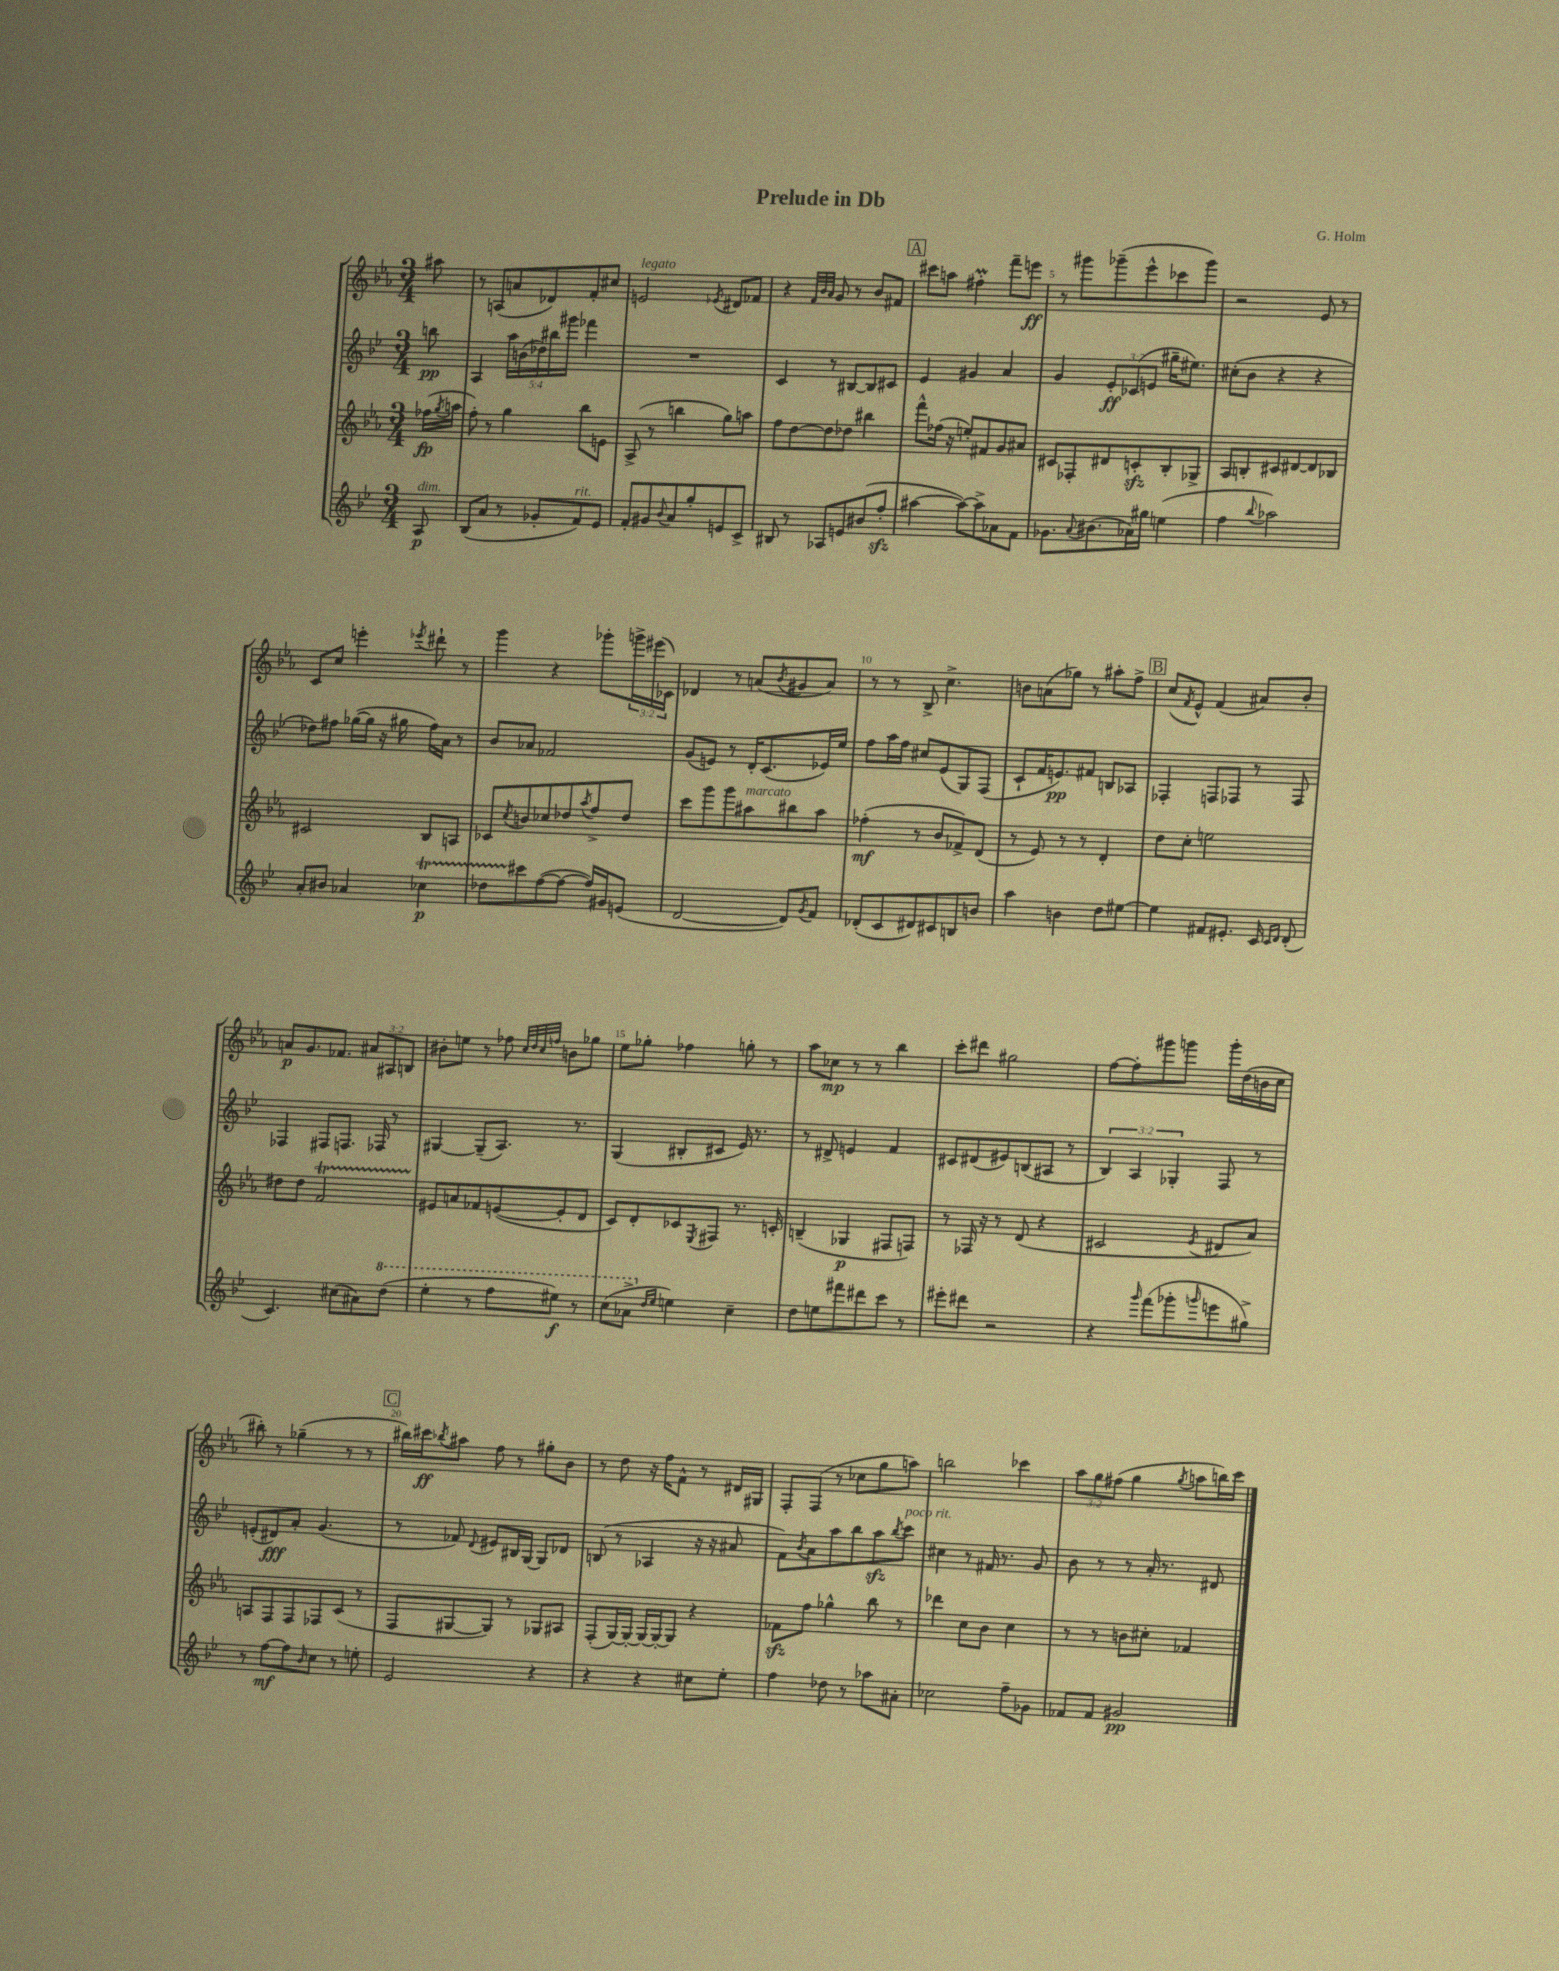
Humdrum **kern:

**kern	**dynam	**kern	**dynam	**kern	**dynam	**kern	**dynam
*part4	*part4	*part3	*part3	*part2	*part2	*part1	*part1
*staff4	*staff4	*staff3	*staff3	*staff2	*staff2	*staff1	*staff1
*clefG2	*	*clefG2	*	*clefG2	*	*clefG2	*
*k[b-e-]	*	*k[b-e-a-]	*	*k[b-e-]	*	*k[b-e-a-]	*
*M3/4	*	*M3/4	*	*M3/4	*	*M3/4	*
=	=	=	=	=	=	=	=
!LO:TX:a:i:t=dim.	!	!	!	!	!	!	!
8A/	p	(16ff-X\LL	fp	8bbn\	pp	8aa#X\	.
.	.	8qgg/	.	.	.	.	.
.	.	16aan\JJ	.	.	.	.	.
=1	=1	=1	=1	=1	=1	=1	=1
(8B-/L	.	8ff'\)	.	4A/	.	8r	.
8a/J	.	8r	.	.	.	(8An/L	.
8r	.	4gg\	.	20aa\LL	.	8an/	.
.	.	.	.	(20bn\	.	.	.
.	.	.	.	20dd-X\)	.	.	.
8g-X'/L	.	.	.	.	.	8d-X/)	.
.	.	.	.	20bb#X\	.	.	.
.	.	.	.	20ggg#X\JJ	.	.	.
!LO:TX:a:i:t=rit.	!	!	!	!	!	!	!
8f/)	.	8bb-\L	.	4fff-X\	.	8f'/	.
8e-/J	.	8en\J	.	.	.	8cc#X/J	.
=2	=2	=2	=2	=2	=2	=2	=2
!	!	!	!	!	!	!LO:TX:a:i:t=legato	!
8f'/L	.	(8A-^/	.	2.r	.	2en/	.
8g#X/	.	8r	.	.	.	.	.
8qqb-/	.	.	.	.	.	.	.
8a/	.	4bbn\	.	.	.	.	.
8gg'/	.	.	.	.	.	.	.
.	.	.	.	.	.	8qe-X/	.
8en/	.	8gg\L)	.	.	.	8d#X/L	.
8c^/J	.	8aan\J	.	.	.	8f-X/J	.
=3	=3	=3	=3	=3	=3	=3	=3
8B#X/	.	8ff\L	.	4c/	.	4r	.
8r	.	[8dd\	.	.	.	.	.
.	.	.	.	.	.	32qqf/LLL	.
.	.	.	.	.	.	32qqb-/	.
.	.	.	.	.	.	32qqa-/JJJ	.
8A-X/L	.	8dd\]	.	8r	.	8g/	.
8en/	.	8dd-X\J	.	[8B#X/L	.	8r	.
(8b#X/	.	4bb#X\	.	8B#/]	.	8b-/L	.
8ffzz'/J	.	.	.	8c#X/J	.	8f#X/J	.
!!LO:REH:place=s1:t=A
=4	=4	=4	=4	=4	=4	=4	=4
[4aa#X\	.	8fff^^\L	.	4e-/	.	8ccc#X\L	.
.	.	(16ff-X\Jk	.	.	.	8aan\J	.
.	.	16r	.	.	.	.	.
8aa#\L_)	.	8een'/L)	.	4g#X/	.	4ff#Xm'\	.
8aa#^\]	.	8f#X/	.	.	.	.	.
8a-X\	.	8g/	.	4a/	.	8fff~\L	.
8f\J	.	8a#X/J	.	.	.	8eeen\J	ff
=5	=5	=5	=5	=5	=5	=5	=5
8.g-X\L	.	8c#X/L	.	4g/	.	8r	.
.	.	8F-X'/	.	.	.	8ggg#X\L	.
8qqa/	.	.	.	.	.	.	.
(8.b#X\	.	.	.	.	.	.	.
.	.	8d#X/	.	12e-'/L	ff	(8ggg-X~\	.
.	.	.	.	(12c-X/	.	.	.
16a-X\L)	.	8cnzz'/	.	.	.	8eee-^^\	.
.	.	.	.	12en/J	.	.	.
16gg#X\JJ	.	.	.	.	.	.	.
(4een\	.	8B-'/	.	16gg#X~\KL	.	8ccc-X\	.
.	.	.	.	8.ee#X\J)	.	.	.
.	.	8G-X^/J	.	.	.	8ggg-\J)	.
=6	=6	=6	=6	=6	=6	=6	=6
4ff\	.	8A-/L	.	(8cc#X'\L	.	2r	.
.	.	8Bn'/	.	8b-\J	.	.	.
8qqbb-/	.	.	.	.	.	.	.
2aa-X\)	.	8c#X/	.	4r	.	.	.
.	.	[8d#X/	.	.	.	.	.
.	.	8d#/]	.	4r	.	8e-/	.
.	.	8B-X/J	.	.	.	8r	.
!!LO:LB:g=z
=7	=7	=7	=7	=7	=7	=7	=7
8a'/L	.	2c#X/	.	8dd-X\L)	.	8c/L	.
8b#X/J	.	.	.	8ff#X\J	.	8cc/J	.
4a-X/	.	.	.	([16gg-X\LL	.	4eeen'\	.
.	.	.	.	16gg-\JJ]	.	.	.
.	.	.	.	16r	.	.	.
.	.	.	.	16gg#X\	.	.	.
.	.	.	.	.	.	8qeee-X/	.
4cc-XT\	p	8B-/L	.	16ff#\LL)	.	8ddd#X`\	.
.	.	.	.	16a\JJ	.	.	.
.	.	8An/J	.	8r	.	8r	.
=8	=8	=8	=8	=8	=8	=8	=8
8dd-XTTT\L	.	8c-X/L	.	8b-/L	.	4ggg\	.
.	.	8qcc/	.	.	.	.	.
8ccc#X\	.	8bn/	.	8a-X/J	.	.	.
([8ff\	.	8cc-X/	.	2f-X/	.	4r	.
8ff\J_	.	8dd-X/	.	.	.	.	.
.	.	8qaa-/	.	.	.	.	.
16ff/LL])	.	8ff^/	.	.	.	8ggg-X'\L	.
16g#X/J	.	.	.	.	.	.	.
(8en/J	.	8dd-/J	.	.	.	24gggn^\L	.
.	.	.	.	.	.	(24eee#X\	.
.	.	.	.	.	.	24c-X\JJ)	.
=9	=9	=9	=9	=9	=9	=9	=9
[2d/	.	8ccc\L	.	(8g/L	.	4d-X/	.
.	.	8ggg\	.	8en/J)	.	.	.
.	.	8ggg\	.	8r	.	8r	.
!	!	!LO:TX:a:i:t=marcato	!	!	!	!	!
.	.	8aa#X\	.	16d'/KL	.	(8an/L	.
.	.	.	.	(8.c/	.	.	.
.	.	.	.	.	.	8qb-/	.
8d/L])	.	8bb#X\	.	.	.	8g#X/	.
8qg/	.	.	.	.	.	.	.
8f/J	.	8aa#\J	.	16e-X/L)	.	8a/J)	.
.	.	.	.	16ee-/JJ	.	.	.
=10	=10	=10	=10	=10	=10	=10	=10
(8d-X'/L	.	(4ff-X'\	mf	8ff\L	.	8r	.
8c/	.	.	.	16aa\L	.	8r	.
.	.	.	.	16ff\JJ	.	.	.
8d#X/)	.	8r	.	8cc#X/L	.	8B-^/	.
8c#X/	.	8b-/L	.	(8e-/	.	4.cc^\	.
8Bn/	.	8f-X^/)	.	8G/)	.	.	.
8bn/J	.	(8d/J	.	(8F/J	.	.	.
=11	=11	=11	=11	=11	=11	=11	=11
4aa\	.	8r	.	8c`/L	.	8bn\L	.
.	.	8e-/)	.	16f/K	.	(8an\	.
.	.	.	.	8.en/)	pp	.	.
4bn\	.	8r	.	.	.	8gg-X\J)	.
.	.	8r	.	8f#X/J	.	8r	.
8dd\L	.	4d'/	.	8Bn/L	.	8aa#X'\L	.
[8ee#X\J	.	.	.	8A-X/J	.	8ff^\J	.
!!LO:REH:place=s1:t=B
=12	=12	=12	=12	=12	=12	=12	=12
4ee#\]	.	8dd\L	.	4F-X'/	.	(8cc/L	.
.	.	.	.	.	.	8qf/	.
.	.	8cc'\J	.	.	.	8e-^^/J)	.
8f#X/L	.	2een\	.	8Fn/L	.	(4f/	.
8.e#X'/J	.	.	.	8F-X/J	.	.	.
.	.	.	.	8r	.	8a#X/L)	.
16c/	.	.	.	.	.	.	.
16qqc/LL	.	.	.	.	.	.	.
16qqd/JJ	.	.	.	.	.	.	.
(8d'/	.	.	.	8F-/	.	8b-'/J	.
!!LO:LB:g=z
=13	=13	=13	=13	=13	=13	=13	=13
4.c/)	.	8dd#X\L	.	4F-X/	.	8an/L	p
.	.	8dd#\J	.	.	.	8.g/	.
.	.	2fT/	.	8F#X/L	.	.	.
.	.	.	.	.	.	8.f-X/J	.
(8cc#X\L	.	.	.	8.Fn/J	.	.	.
8a#X\)	.	.	.	.	.	12a#X/L	.
.	.	.	.	16F-X/	.	.	.
.	.	.	.	.	.	12A#X/	.
*8va	*	*	*	*	*	*	*
(8ddd\J	.	.	.	8r	.	.	.
.	.	.	.	.	.	12Bn/J	.
=14	=14	=14	=14	=14	=14	=14	=14
4eee-'\	.	8e#X/L	.	[4G#X/	.	8b#X'\L	.
.	.	8an/	.	.	.	8een\J	.
8r	.	8f-X/	.	(8G#~/L]	.	8r	.
8fff\L	.	([8en/	.	8.A/J)	.	8ff-X\	.
.	.	.	.	.	.	32qqcc/LLL	.
.	.	.	.	.	.	32qqdd/	.
.	.	.	.	.	.	32qqcc/	.
.	.	.	.	.	.	32qqffn/JJJ	.
8eee#X\J)	f	8e'/]	.	.	.	8bn\L	.
.	.	.	.	8.r	.	.	.
8r	.	8d/J	.	.	.	8gg-X\J	.
=15	=15	=15	=15	=15	=15	=15	=15
(8ccc\L	.	8c/L)	.	(4G/	.	8ee-\L	.
8aa-X^\J	.	8d'/	.	.	.	8gg-X'\J	.
*X8va	*	*	*	*	*	*	*
16qqdd/LL	.	.	.	.	.	.	.
16qqee-/JJ	.	.	.	.	.	.	.
4een\)	.	8c-X/	.	8B#X'/L	.	4ff-X\	.
.	.	8qE-/	.	.	.	.	.
.	.	8F#X/J	.	8c#X/J	.	.	.
4cc~\	.	8.r	.	16e-/)	.	8ggn'\	.
.	.	.	.	8.r	.	.	.
.	.	.	.	.	.	8r	.
.	.	16cn'/	.	.	.	.	.
=16	=16	=16	=16	=16	=16	=16	=16
8dd\L	.	(4Bn~/	.	8r	.	8aa-\L	.
8een\	.	.	.	8d#X^/	.	8cc-X\J	mp
8fff#X\	.	4G-X/	p	4en/	.	8r	.
8ddd#X\	.	.	.	.	.	8r	.
8ccc\J	.	8F#X/L	.	4f/	.	4bb-\	.
8r	.	8Fn/J)	.	.	.	.	.
=17	=17	=17	=17	=17	=17	=17	=17
8eee#X'\L	.	8r	.	8c#X/L	.	8ccc'\L	.
8ddd#X\J	.	16F-X/	.	(8d#X/	.	8ddd#X\J	.
.	.	16r	.	.	.	.	.
2r	.	8r	.	8e#X/)	.	2gg#X\	.
.	.	(8d/	.	(8Bn/	.	.	.
.	.	4r	.	8A#X/J	.	.	.
.	.	.	.	8r	.	.	.
=18	=18	=18	=18	=18	=18	=18	=18
4r	.	2c#X/	.	6B-/)	.	[8ff\L	.
.	.	.	.	.	.	8ff'\]	.
.	.	.	.	6A/	.	.	.
16qqggg/	.	.	.	.	.	.	.
(8fff\L	.	.	.	.	.	8ggg#X\	.
.	.	.	.	6G-X'/	.	.	.
8ggg-X'\	.	.	.	.	.	8gggn\J	.
16qqgggn/	.	8qe-/	.	.	.	.	.
8eeen\	.	8d#X/L	.	8F/	.	16ggg'\LL	.
.	.	.	.	.	.	(16dd\	.
8gg#X^\J)	.	8a-/J)	.	8r	.	16bn\	.
.	.	.	.	.	.	16cc\JJ	.
!!LO:LB:g=z
=19	=19	=19	=19	=19	=19	=19	=19
8r	.	8An/L	.	(8en'/L	.	8bb#X'\)	.
[8ff\L	mf	8F/	.	8d#X/)	fff	8r	.
8ff\]	.	8F/	.	8a'/J	.	(4gg-X~\	.
16qqb-/	.	.	.	.	.	.	.
8cc\J	.	8F-X/	.	(4.g/	.	.	.
8r	.	(8c/J	.	.	.	8r	.
8een'\	.	8r	.	.	.	8r	.
!!LO:REH:place=s1:t=C
=20	=20	=20	=20	=20	=20	=20	=20
2e-/	.	8F/L	.	8r	.	16bb#X\LL)	.
.	.	.	.	.	.	16ccc#X\J	ff
.	.	.	.	.	.	8qbb-X/	.
.	.	[8G#X/	.	8f-X/)	.	8aa#X\J	.
.	.	.	.	8qqd/	.	.	.
.	.	8G#/J])	.	8e#X/L	.	8ff\	.
.	.	8r	.	16B#X/L	.	8r	.
.	.	.	.	[16G/JJ	.	.	.
4r	.	8G-X/L	.	8G/L]	.	8gg#X'\L	.
.	.	8A#X/J	.	8d-X/J	.	8b-\J	.
=21	=21	=21	=21	=21	=21	=21	=21
4r	.	(8F'/L	.	(8Bn/	.	8r	.
.	.	[16G/L)	.	8r	.	8dd\	.
.	.	16G'/JJ_	.	.	.	.	.
4r	.	16G/LL_	.	4A-X/	.	16r	.
.	.	16G'/J_	.	.	.	16ff\KL	.
.	.	8G/J]	.	.	.	8f^^\J	.
8cc#X\L	.	4r	.	16r	.	8r	.
.	.	.	.	16r	.	.	.
8ee-'\J	.	.	.	8a#X/	.	16d#X/LL	.
.	.	.	.	.	.	16G#X/JJ	.
=22	=22	=22	=22	=22	=22	=22	=22
4ff\	.	8f-Xzz\L	.	8f\L)	.	8F'/L	.
.	.	.	.	8qb-/	.	.	.
.	.	8ff\J	.	8a\	.	(8F/J	.
8dd-X\	.	4gg-X^^\	.	8aa\	.	8r	.
8r	.	.	.	8bb-\	.	8cc-X\L	.
8aa-X\L	.	8bb-\	.	8aazz\	.	8gg\	.
.	.	.	.	8qbb-/	.	.	.
!	!	!	!	!LO:TX:a:i:t=poco rit.	!	!	!
8a#X'\J	.	8r	.	8ccc\J	.	8aan\J)	.
=23	=23	=23	=23	=23	=23	=23	=23
2cc-X\	.	4ddd-X\	.	4cc#X\	.	2bbn\	.
.	.	8cc\L	.	8r	.	.	.
.	.	8b-\J	.	16f#X/	.	.	.
.	.	.	.	8.r	.	.	.
8ff~\L	.	4cc\	.	.	.	4ccc-X\	.
8g-X\J	.	.	.	8g/	.	.	.
=24	=24	=24	=24	=24	=24	=24	=24
8f-X/L	.	8r	.	8b-\	.	12aa-\L	.
.	.	.	.	.	.	12gg\	.
8f-/J	.	8r	.	8r	.	.	.
.	.	.	.	.	.	(12ff#X\J	.
2g#X/	pp	8bn\L	.	8r	.	4gg\	.
.	.	8cc#X'\J	.	16a'/	.	.	.
.	.	.	.	8.r	.	.	.
.	.	.	.	.	.	8qgg/	.
.	.	4f-X/	.	.	.	8aan\L	.
.	.	.	.	8d#X/	.	16bbn\L)	.
.	.	.	.	.	.	16ccc\JJ	.
==	==	==	==	==	==	==	==
*-	*-	*-	*-	*-	*-	*-	*-
